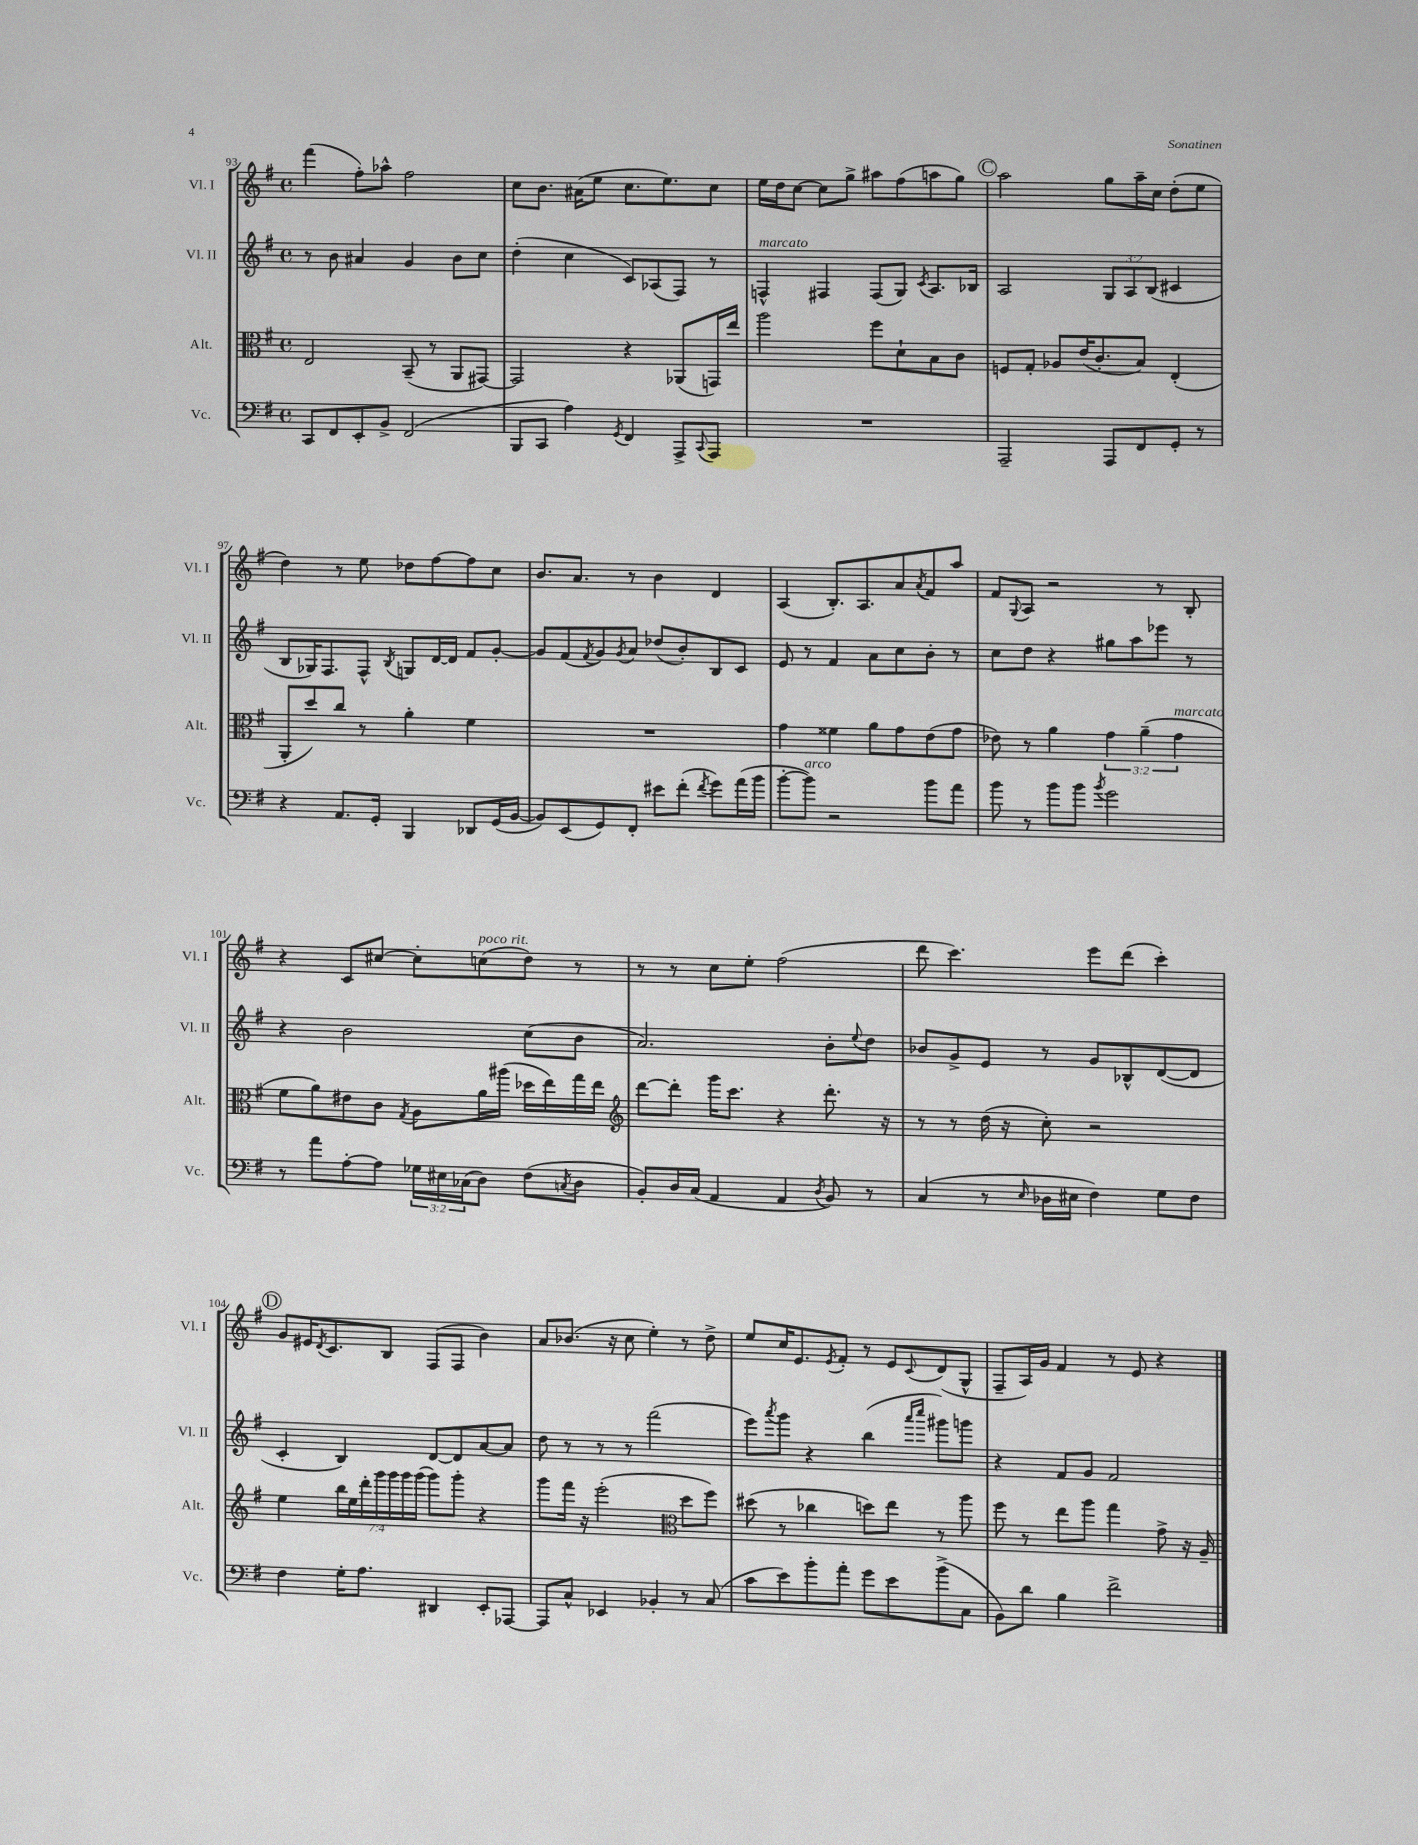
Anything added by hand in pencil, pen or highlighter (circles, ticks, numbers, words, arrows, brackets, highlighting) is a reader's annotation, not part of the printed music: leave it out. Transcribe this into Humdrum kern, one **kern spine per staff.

**kern	**kern	**kern	**kern
*staff4	*staff3	*staff2	*staff1
*clefF4	*clefC3	*clefG2	*clefG2
*k[f#]	*k[f#]	*k[f#]	*k[f#]
*M4/4	*M4/4	*M4/4	*M4/4
*met(c)	*met(c)	*met(c)	*met(c)
8CC	2E	8r	(4fff#
8FF#	.	8b	.
8EE'	.	4a#	8ff#')
8BB^	.	.	8aa-^^
(2FF#	(8BB~	4g	2ff#
.	8r	.	.
.	8AA	8b	.
.	[8GG#)	8cc	.
=	=	=	=
8BBB	2GG#]	(4dd'	8cc
8CC	.	.	8.b
4A)	.	4cc	.
.	.	.	(16a#
.	.	.	8ee
8qGG	.	.	.
4FF#	4r	8c)	8.cc
.	.	(8A-	.
.	.	.	8.ee)
8AAA^	(8AA-	8F#)	.
8qqCC	.	.	.
8AAA	16GG)	8r	8cc
.	16ee	.	.
=	=	=	=
1r	2aa	4F^^	16ee
.	.	.	16dd
.	.	.	[8cc
.	.	4F#	8cc]
.	.	.	8gg^
.	8ff#	(8F#	8aa#
.	8d`	8G)	(8ff#
.	.	8qc	.
.	8B	8.A	8aa
.	8c	.	8gg)
.	.	16B-	.
=	=	=	=
2AAA~	8F	2A	2aa
.	8G'	.	.
.	8A-	.	.
.	(16e	.	.
.	8.c'	.	.
8AAA	.	12G	8gg
.	.	12A	.
8FF#	8B)	.	16aa~
.	.	(12B	.
.	.	.	16cc
8GG'	(4E'	4c#	(8dd'
8r	.	.	8ee
=	=	=	=
4r	8AA'	8B	4dd)
.	8dd)	16G-)	.
.	.	8.F#	.
8.AA	8cc	.	8r
.	8r	8F#^^	8ee
16GG'	.	.	.
.	.	8qB	.
4BBB	4a'	8G	8dd-
.	.	[16d	[8ff#
.	.	16d]	.
8DD-	4f#	8f#	8ff#]
(16GG	.	[8g'	8cc
[16BB	.	.	.
=	=	=	=
8BB])	1r	8g]	8.b
(8EE	.	(8f#	.
.	.	.	8.a
.	.	8qf#	.
8GG)	.	8g)	.
.	.	8qg	.
8FF#'	.	8a	8r
8e#	.	(8dd-	4b
(8f#'	.	8b')	.
8qf#	.	.	.
8g)	.	8B	4d
(16a	.	8c	.
16b	.	.	.
=	=	=	=
[8b'	4g	8e	(4A
8b])	.	8r	.
2r	4f##	4f#	8.B')
.	.	.	8.A
.	8a	8a	.
.	8g	8cc	8a
.	.	.	8qa
8b	(8e	8b'	8f#
8a	8g	8r	8aa
=	=	=	=
8b	8e-)	8cc	8f#
.	.	.	8qqG
8r	8r	8dd	8A
8b	4a	4r	2r
8b	.	.	.
8qb	.	.	.
2g	6g	8gg#	.
.	.	8aa	.
.	(6a~	.	.
.	.	8eee-	8r
.	6g	.	.
.	.	8r	8B'
=	=	=	=
8r	8f#	4r	4r
8a	8a)	.	.
[8A'	8e#	2b	8c
8A]	8c	.	[8cc#
.	8qG	.	.
24G-	8A	.	8cc#']
24E#	.	.	.
(24C-	.	.	.
8D)	16a	.	(8cc
.	(16aa#	.	.
(8F#	16dd-	(8cc	8dd)
.	16ee)	.	.
8qC	.	.	.
8D	16gg	8b	8r
.	16ee	.	.
=	=	=	=
*	*clefG2	*	*
8BB')	[8ddd	2.a)	8r
16D	8ddd']	.	8r
(16C	.	.	.
4AA	16ggg	.	8cc
.	8.ccc	.	.
.	.	.	8ee'
4AA	4r	.	(2ff#
8qD	.	.	.
8BB)	8.ddd'	8b'	.
.	.	8qqee	.
8r	.	8dd	.
.	16r	.	.
=	=	=	=
(4C	8r	8b-	8ddd
.	8r	8g^	4.ccc)
8r	(16dd	8e	.
.	16r	.	.
16qqE	.	.	.
16D-	8cc')	8r	.
16E#	.	.	.
4F#)	2r	8g	8eee
.	.	8B-^^	(8ddd
8G	.	([8d	4ccc')
8F#	.	8d]	.
=	=	=	=
4F#	4ee	4c'	8g
.	.	.	16e#
.	.	.	8qd
.	.	.	8.c
16G'	28bb	4B)	.
.	28ee	.	.
8.A	.	.	.
.	28ddd'	.	.
.	28ggg	.	.
.	.	.	8B
.	28ggg	.	.
.	28ggg	.	.
.	(28ggg	.	.
4DD#	8ggg)	[8d	(8F#
.	8ggg'	8d]	8F#
8EE'	4r	[8a	4b)
[8AAA-	.	8a]	.
=	=	=	=
8AAA-]	8ggg	8dd	8a
8C^^	16fff#	8r	(8.b-
.	16r	.	.
4EE-	(2eee'	8r	.
.	.	.	16r
.	.	8r	8cc
4BB-'	.	(2fff#	4ee')
*	*clefC3	*	*
8r	8dd	.	8r
(8C	8ff#)	.	8dd^
=	=	=	=
8c	(8dd#	8eee)	8ee
.	.	8qaaa	.
8e)	8r	8ggg	16cc
.	.	.	8.e
8b'	4cc-	4r	.
.	.	.	8qe
8a'	.	.	8f#'
8g	8dd)	(4bb	8r
8e	8ee	.	8e
.	.	16qqaaa	.
.	.	16qqcccc	8qqc
(8b^	8r	8ggg#)	(8d
8C	8aa	8ggg	8G^^
=	=	=	=
8BB)	8ff#	4r	8F#~
8d	8r	.	16A)
.	.	.	16g
4B	8ee	8f#	4f#
.	8aa	8g	.
2f#^	4gg	2f#	8r
.	.	.	8e
.	8g^	.	4r
.	16r	.	.
.	16A~	.	.
==	==	==	==
*-	*-	*-	*-
